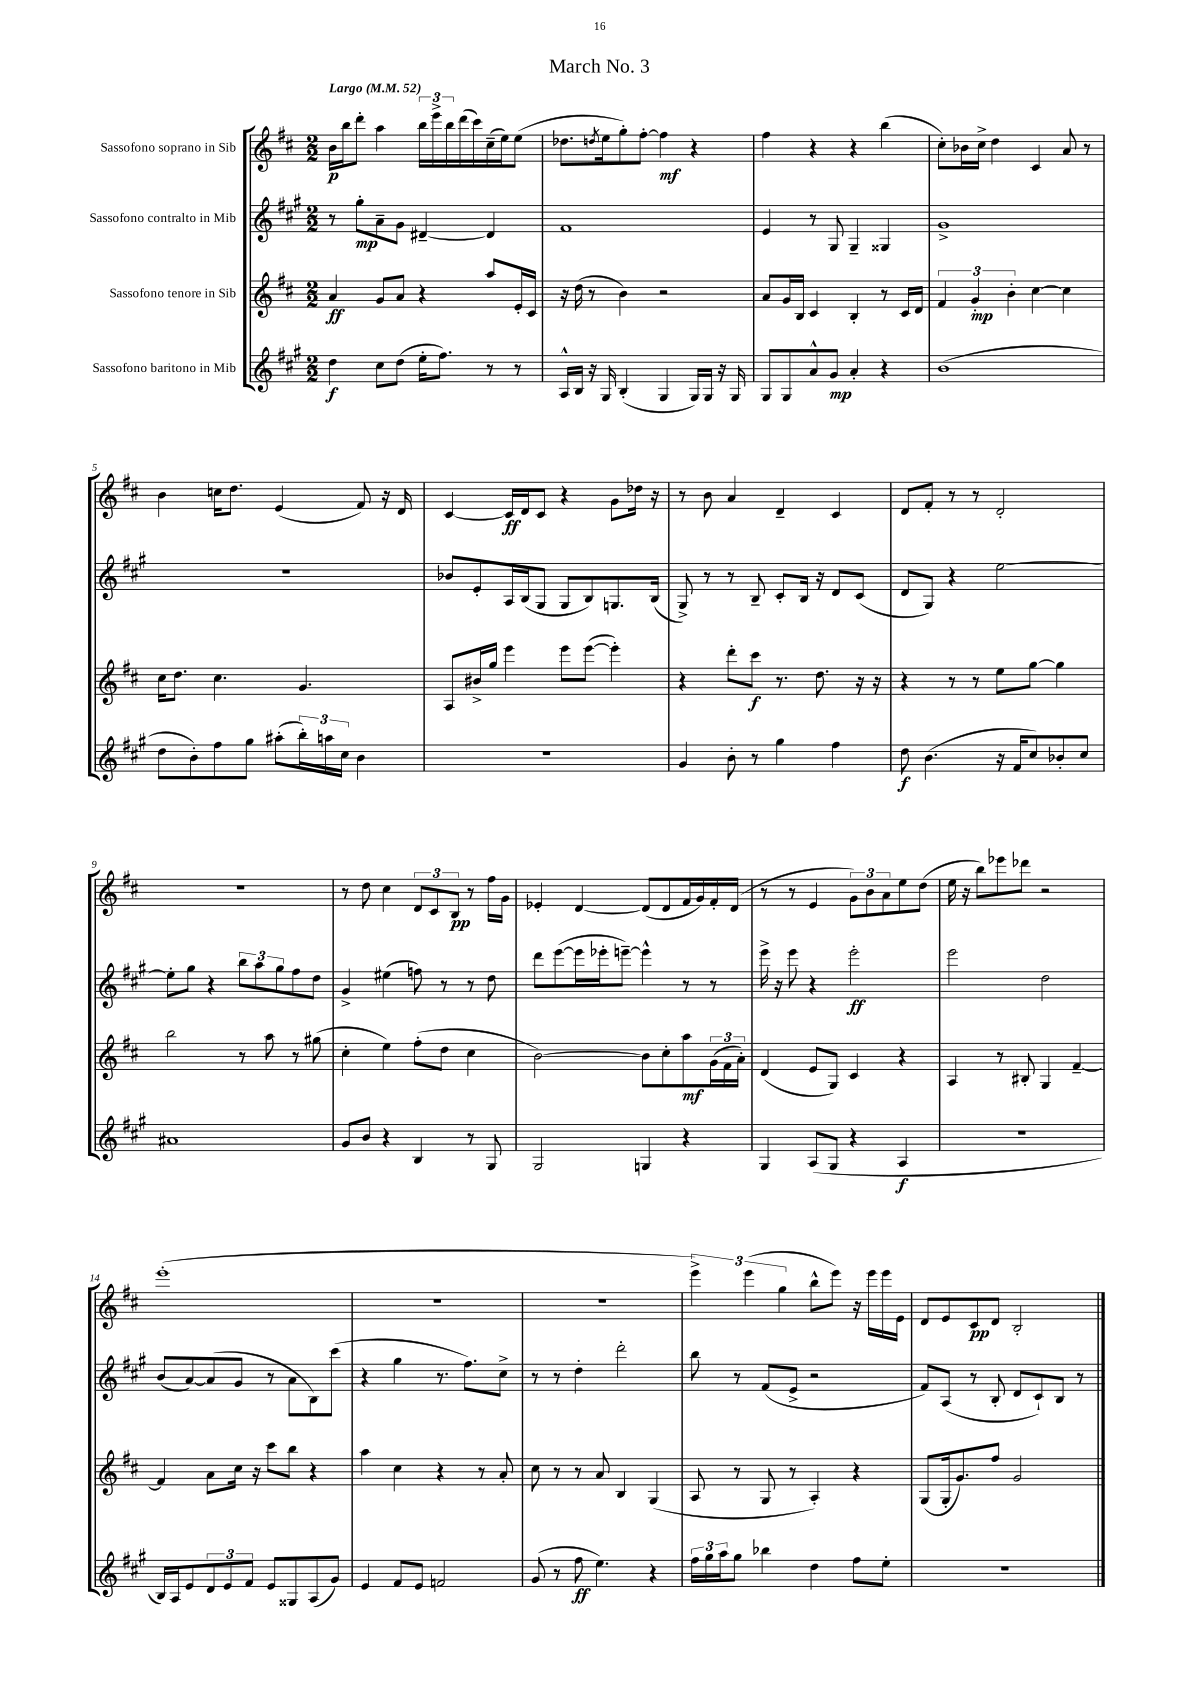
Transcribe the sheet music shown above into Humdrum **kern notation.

**kern	**dynam	**kern	**dynam	**kern	**dynam	**kern	**dynam
*part4	*part4	*part3	*part3	*part2	*part2	*part1	*part1
*staff4	*staff4	*staff3	*staff3	*staff2	*staff2	*staff1	*staff1
*I"Sassofono baritono in Mib	*	*I"Sassofono tenore in Sib	*	*I"Sassofono contralto in Mib	*	*I"Sassofono soprano in Sib	*
*clefG2	*	*clefG2	*	*clefG2	*	*clefG2	*
*k[f#c#g#]	*	*k[f#c#]	*	*k[f#c#g#]	*	*k[f#c#]	*
*M2/2	*	*M2/2	*	*M2/2	*	*M2/2	*
*MM52	*	*MM52	*	*MM52	*	*MM52	*
=1	=1	=1	=1	=1	=1	=1	=1
!	!	!	!	!	!	!LO:TX:a:B:t=Largo	!
4dd\	f	4a/	ff	8r	.	16b\LL	p
.	.	.	.	.	.	16bb\J	.
.	.	.	.	8gg#'\L	mp	8ddd'\J	.
8cc#\L	.	8g/L	.	8a~\	.	4aa\	.
(8dd\J	.	8a/J	.	8g#\J	.	.	.
16ee'\KL	.	4r	.	[4d#X~/	.	24bb\LL	.
.	.	.	.	.	.	24eee^\	.
8.ff#\J)	.	.	.	.	.	.	.
.	.	.	.	.	.	24bb\	.
.	.	.	.	.	.	(16ddd\	.
.	.	.	.	.	.	16ccc#\)	.
8r	.	8aa/L	.	4d#/]	.	(16cc#~\	.
.	.	.	.	.	.	16ee\J)	.
8r	.	16e'/L	.	.	.	(8ee\J	.
.	.	16c#/JJ	.	.	.	.	.
=2	=2	=2	=2	=2	=2	=2	=2
16A^^/LL	.	16r	.	1f#	.	8.dd-X\L	.
16B/JJ	.	(16dd\	.	.	.	.	.
16r	.	8r	.	.	.	.	.
.	.	.	.	.	.	8qddn/	.
16G#/	.	.	.	.	.	16ee\k	.
(4B'/	.	4b\)	.	.	.	8gg'\)	.
.	.	.	.	.	.	[8ff#'\J	.
4G#/	.	2r	.	.	.	4ff#\]	mf
16G#/LL)	.	.	.	.	.	4r	.
16G#/JJ	.	.	.	.	.	.	.
16r	.	.	.	.	.	.	.
16G#/	.	.	.	.	.	.	.
=3	=3	=3	=3	=3	=3	=3	=3
8G#/L	.	8a/L	.	4e/	.	4ff#\	.
8G#/	.	16g/L	.	.	.	.	.
.	.	16B/JJ	.	.	.	.	.
8a^^/	.	4c#/	.	8r	.	4r	.
8g#/J	mp	.	.	8G#/	.	.	.
4a'/	.	4B'/	.	4G#~/	.	4r	.
4r	.	8r	.	4G##X/	.	(4bb\	.
.	.	16c#/LL	.	.	.	.	.
.	.	16d/JJ	.	.	.	.	.
=4	=4	=4	=4	=4	=4	=4	=4
(1b	.	6f#/	.	1g#^	.	8cc#'\L)	.
.	.	.	.	.	.	16b-X\L	.
.	.	6g'/	mp	.	.	.	.
.	.	.	.	.	.	16cc#^\JJ	.
.	.	.	.	.	.	4dd\	.
.	.	6b'\	.	.	.	.	.
.	.	[4cc#\	.	.	.	4c#/	.
.	.	4cc#\]	.	.	.	8a/	.
.	.	.	.	.	.	8r	.
!!LO:LB:g=z
=5	=5	=5	=5	=5	=5	=5	=5
8dd\L	.	16cc#\KL	.	1r	.	4b\	.
.	.	8.dd\J	.	.	.	.	.
8b'\)	.	.	.	.	.	.	.
8ff#\	.	4.cc#\	.	.	.	16ccn\KL	.
.	.	.	.	.	.	8.dd\J	.
8gg#\J	.	.	.	.	.	.	.
(8aa#X'\L	.	.	.	.	.	(4e/	.
24bb'\L)	.	4.g/	.	.	.	.	.
24aan\	.	.	.	.	.	.	.
24cc#\JJ	.	.	.	.	.	.	.
4b\	.	.	.	.	.	8f#/)	.
.	.	.	.	.	.	16r	.
.	.	.	.	.	.	16d/	.
=6	=6	=6	=6	=6	=6	=6	=6
1r	.	8A/L	.	8b-X/L	.	[4c#/	.
.	.	16b#X^/L	.	8e'/	.	.	.
.	.	16gg/JJ	.	.	.	.	.
.	.	4eee\	.	16A/L	.	16c#/LL]	ff
.	.	.	.	(16B/J	.	16d/J	.
.	.	.	.	8G#/J	.	8c#/J	.
.	.	8eee\L	.	8G#/L	.	4r	.
.	.	([8eee\J	.	8B/)	.	.	.
.	.	4eee'\])	.	8.Gn/	.	8g\L	.
.	.	.	.	.	.	16dd-X\Jk	.
.	.	.	.	(16B/Jk	.	16r	.
=7	=7	=7	=7	=7	=7	=7	=7
4g#/	.	4r	.	8G#^/)	.	8r	.
.	.	.	.	8r	.	8b\	.
8b'\	.	8ddd'\L	.	8r	.	4a/	.
8r	.	8ccc#\J	f	8B~/	.	.	.
4gg#\	.	8.r	.	8c#'/L	.	4d~/	.
.	.	.	.	16B/Jk	.	.	.
.	.	8.dd\	.	16r	.	.	.
4ff#\	.	.	.	8d/L	.	4c#/	.
.	.	16r	.	(8c#/J	.	.	.
.	.	16r	.	.	.	.	.
=8	=8	=8	=8	=8	=8	=8	=8
8dd\	f	4r	.	8d/L	.	8d/L	.
(4.b\	.	.	.	8G#/J)	.	8f#'/J	.
.	.	8r	.	4r	.	8r	.
.	.	8r	.	.	.	8r	.
16r	.	8ee\L	.	[2ee\	.	2d'/	.
16f#/KL	.	.	.	.	.	.	.
8cc#/)	.	[8gg\J	.	.	.	.	.
8b-X'/	.	4gg\]	.	.	.	.	.
8cc#/J	.	.	.	.	.	.	.
!!LO:LB:g=z
=9	=9	=9	=9	=9	=9	=9	=9
1a#X	.	2bb\	.	8ee'\L]	.	1r	.
.	.	.	.	8gg#\J	.	.	.
.	.	.	.	4r	.	.	.
.	.	8r	.	12bb\L	.	.	.
.	.	.	.	12aa\	.	.	.
.	.	8aa\	.	.	.	.	.
.	.	.	.	12gg#\	.	.	.
.	.	8r	.	8ff#\	.	.	.
.	.	(8gg#X\	.	8dd\J	.	.	.
=10	=10	=10	=10	=10	=10	=10	=10
8g#/L	.	4cc#'\	.	4g#^/	.	8r	.
8b/J	.	.	.	.	.	8dd\	.
4r	.	4ee\)	.	(4ee#X\	.	4cc#\	.
4B/	.	(8ff#'\L	.	8ffn\)	.	12d/L	.
.	.	.	.	.	.	12c#/	.
.	.	8dd\J	.	8r	.	.	.
.	.	.	.	.	.	12B/J	pp
8r	.	4cc#\	.	8r	.	8r	.
8G#/	.	.	.	8dd\	.	16ff#\LL	.
.	.	.	.	.	.	16g\JJ	.
=11	=11	=11	=11	=11	=11	=11	=11
2G#/	.	[2b\)	.	8ddd\L	.	4e-X'/	.
.	.	.	.	([8eee\	.	.	.
.	.	.	.	16eee\L]	.	[4d/	.
.	.	.	.	16eee-X'\J	.	.	.
.	.	.	.	[8eeen~\J)	.	.	.
4Gn/	.	8b\L]	.	4eee^^\]	.	(8d/L]	.
.	.	8cc#'\	.	.	.	8d/	.
4r	.	8aa\	mf	8r	.	16f#/L	.
.	.	.	.	.	.	16g/)	.
.	.	(24g\L	.	8r	.	16f#'/	.
.	.	24f#\	.	.	.	.	.
.	.	.	.	.	.	(16d/JJ	.
.	.	24a'\JJ)	.	.	.	.	.
=12	=12	=12	=12	=12	=12	=12	=12
4G#/	.	(4d/	.	16eee^\	.	8r	.
.	.	.	.	16r	.	.	.
.	.	.	.	8eee\	.	8r	.
(8A/L	.	8e/L	.	4r	.	4e/	.
8G#/J	.	8G/J)	.	.	.	.	.
4r	.	4c#/	.	2eee'\	ff	12g\L)	.
.	.	.	.	.	.	12b\	.
.	.	.	.	.	.	12a\	.
4A/	f	4r	.	.	.	8ee\	.
.	.	.	.	.	.	(8dd\J	.
=13	=13	=13	=13	=13	=13	=13	=13
1r	.	4A/	.	2eee\	.	16ee\	.
.	.	.	.	.	.	16r	.
.	.	.	.	.	.	8bb\L)	.
.	.	8r	.	.	.	8eee-X\	.
.	.	8B#X'/	.	.	.	8ddd-X\J	.
.	.	4G/	.	2dd\	.	2r	.
.	.	[4f#~/	.	.	.	.	.
!!LO:LB:g=z
=14	=14	=14	=14	=14	=14	=14	=14
16B/LL)	.	4f#/]	.	(8b/L	.	(1eee'	.
16A/J	.	.	.	.	.	.	.
8e/	.	.	.	[8a/)	.	.	.
12d/	.	8a\L	.	(8a/]	.	.	.
12e/	.	.	.	.	.	.	.
.	.	16cc#\Jk	.	8g#/J	.	.	.
12f#/J	.	.	.	.	.	.	.
.	.	16r	.	.	.	.	.
8e/L	.	8ccc#\L	.	8r	.	.	.
8G##X/	.	8bb\J	.	8a\L	.	.	.
(8A/	.	4r	.	8B\)	.	.	.
8g#/J)	.	.	.	(8ccc#\J	.	.	.
=15	=15	=15	=15	=15	=15	=15	=15
4e/	.	4aa\	.	4r	.	1r	.
8f#/L	.	4cc#\	.	4gg#\	.	.	.
8e/J	.	.	.	.	.	.	.
2fn/	.	4r	.	8.r	.	.	.
.	.	.	.	8.ff#\L)	.	.	.
.	.	8r	.	.	.	.	.
.	.	8a'/	.	8cc#^\J	.	.	.
=16	=16	=16	=16	=16	=16	=16	=16
(8g#/	.	8cc#\	.	8r	.	1r	.
8r	.	8r	.	8r	.	.	.
8ff#\	ff	8r	.	4dd'\	.	.	.
4.ee\)	.	8a/	.	.	.	.	.
.	.	4B/	.	2ddd'\	.	.	.
4r	.	(4G/	.	.	.	.	.
=17	=17	=17	=17	=17	=17	=17	=17
24ff#\LL	.	8A/	.	8bb\	.	6eee^\)	.
24gg#\	.	.	.	.	.	.	.
24aa\J	.	.	.	.	.	.	.
8gg#\J	.	8r	.	8r	.	.	.
.	.	.	.	.	.	(6eee\	.
4bb-X\	.	8G/	.	(8f#/L	.	.	.
.	.	.	.	.	.	6gg\	.
.	.	8r	.	8e^/J	.	.	.
4dd\	.	4A'/)	.	2r	.	8bb^^\L	.
.	.	.	.	.	.	8eee\J)	.
8ff#\L	.	4r	.	.	.	16r	.
.	.	.	.	.	.	16eee\LL	.
8ee'\J	.	.	.	.	.	16eee\	.
.	.	.	.	.	.	16e\JJ	.
=18	=18	=18	=18	=18	=18	=18	=18
1r	.	(8G/L	.	8f#/L)	.	8d/L	.
.	.	16G'/k	.	(8A/J	.	8e/	.
.	.	8.g/)	.	.	.	.	.
.	.	.	.	8r	.	8c#/	pp
.	.	8ff#/J	.	8B'/	.	8d/J	.
.	.	2g/	.	8d/L	.	2B'/	.
.	.	.	.	8c#`/)	.	.	.
.	.	.	.	8B/J	.	.	.
.	.	.	.	8r	.	.	.
==	==	==	==	==	==	==	==
*-	*-	*-	*-	*-	*-	*-	*-
